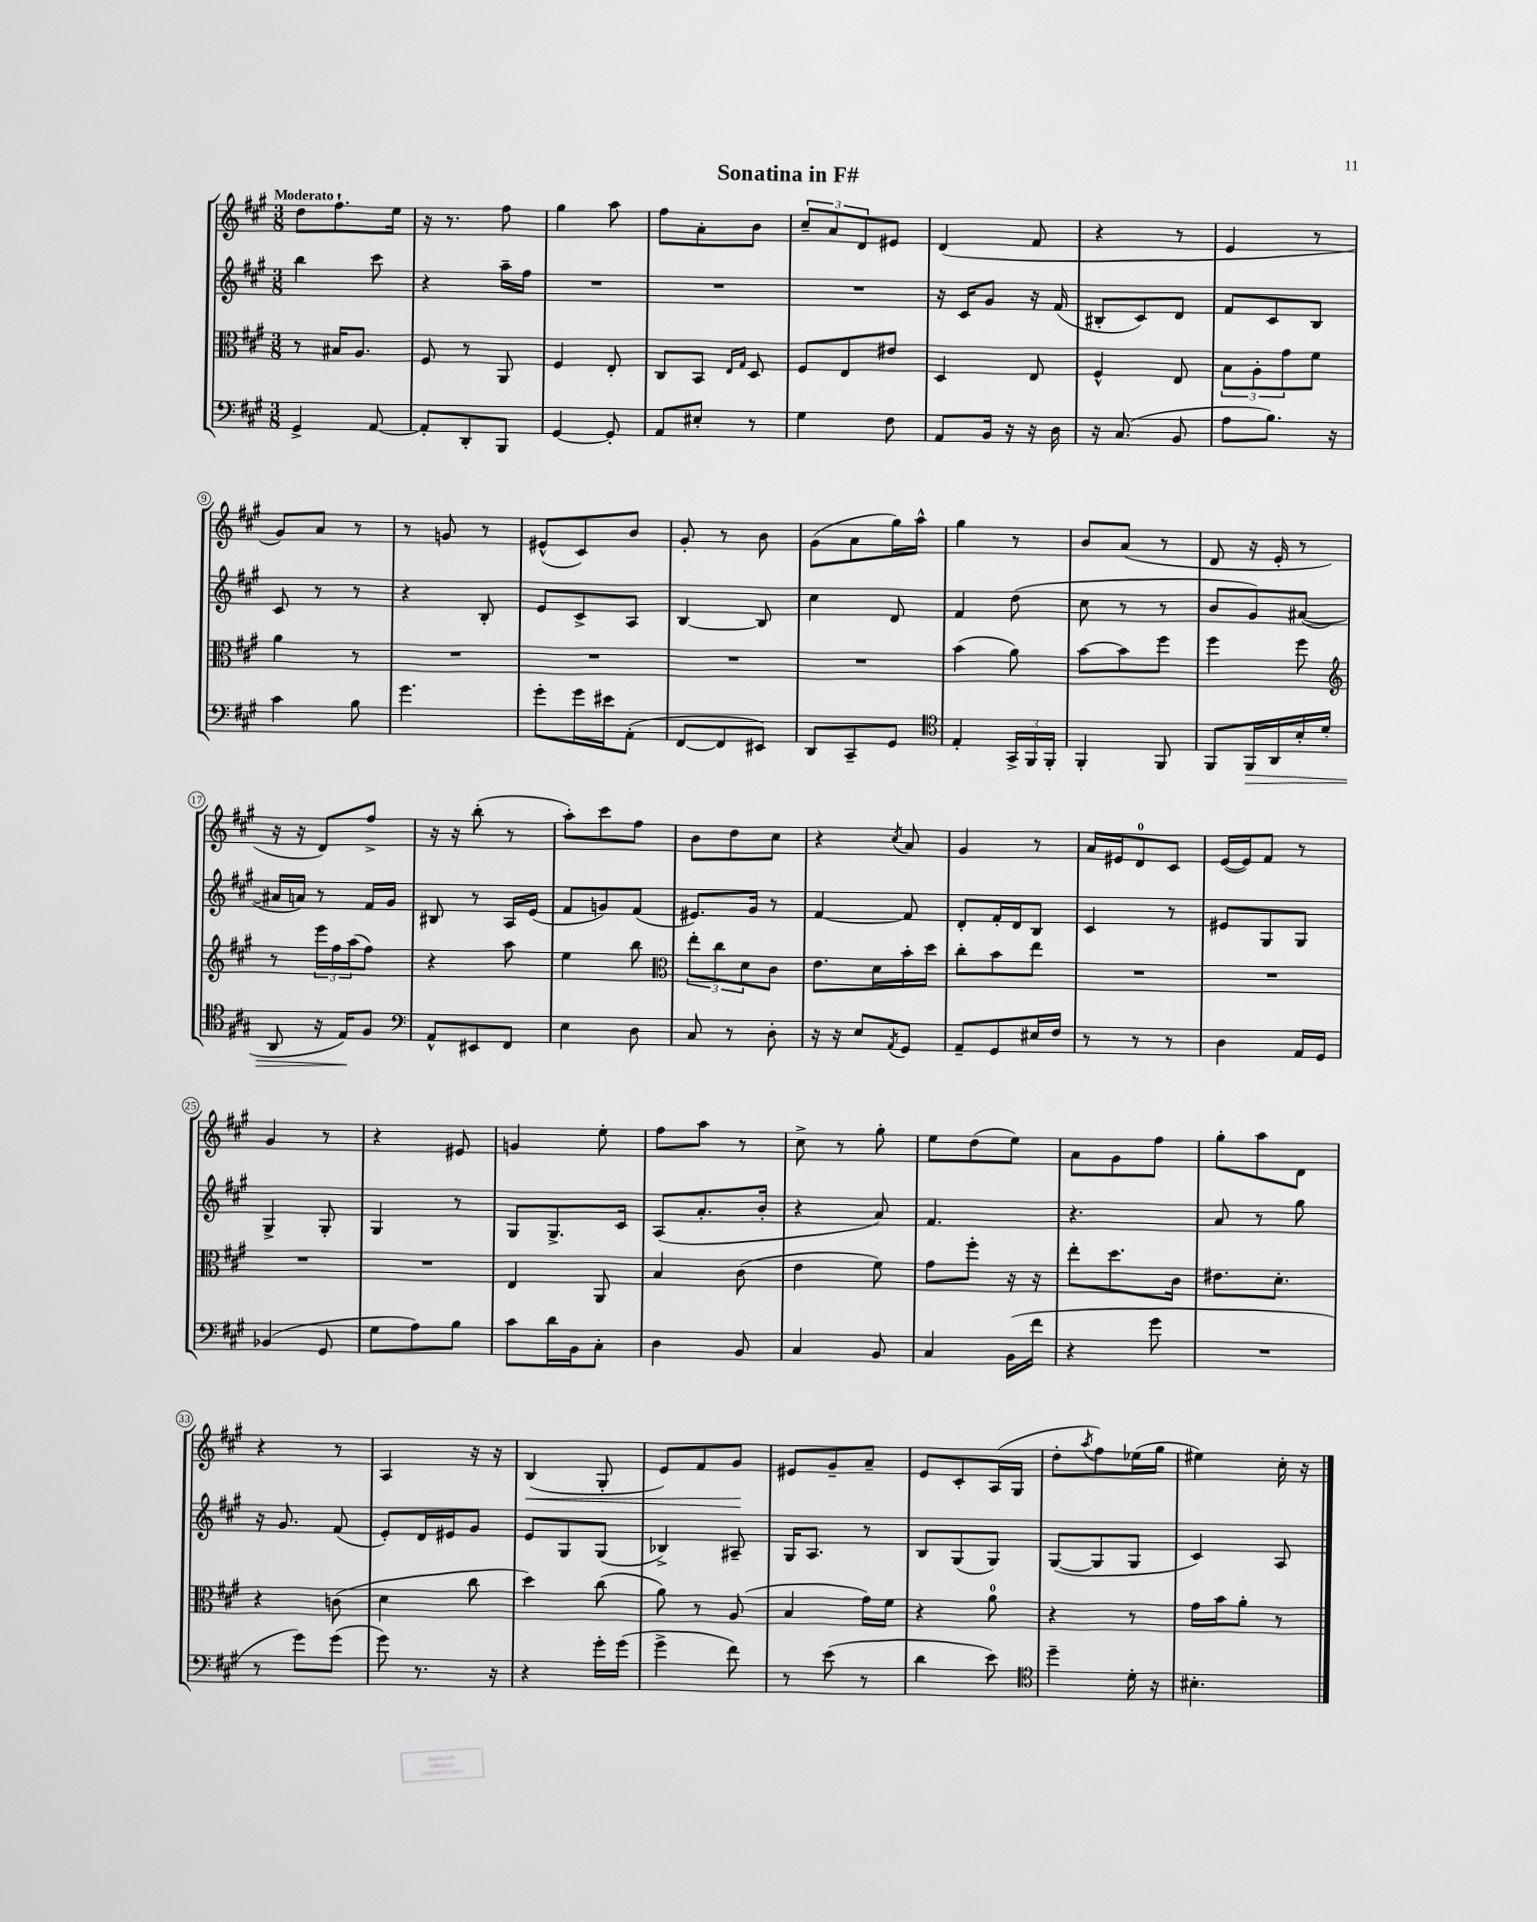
\header { title = "Sonatina in F#" }
<<
\new StaffGroup <<
\new Staff = "s0" {
    \clef treble \key a \major \numericTimeSignature \time 3/8 \tempo "Moderato"
    d''8 fis''8.-! e''16 |
    r16 r8. fis''8 |
    gis''4 a''8 |
    fis''8 a'8-. b'8 |
    \tuplet 3/2 { cis''8-- a'8 d'8 } eis'8 |
    d'4( fis'8 |
    r4 r8 |
    e'4 r8 |
    gis'8) a'8 r8 |
    r8 g'8 r8 |
    eis'8-^( cis'8) b'8 |
    gis'8-. r8 b'8 |
    gis'8( a'8 gis''16) a''16-^ |
    gis''4 r8 |
    b'8 a'8( r8 |
    d'8 r16 e'16-. r8 |
    r16 r16 d'8) fis''8-> |
    r16 r16 b''8-.( r8 |
    a''8-.) cis'''8 fis''8 |
    b'8 d''8 cis''8 |
    r4 \acciaccatura { cis''8 } a'8 |
    gis'4 r8 |
    a'16 eis'16 d'8-0 cis'8 |
    e'16~( e'16) fis'8 r8 |
    gis'4 r8 |
    r4 eis'8 |
    g'4 e''8-. |
    fis''8 a''8 r8 |
    cis''8-> r8 gis''8-. |
    e''8 d''8( e''8) |
    a'8 gis'8 fis''8 |
    gis''8-. a''8 d'8 |
    r4 r8 |
    a4 r16 r16 |
    b4\<( gis8-. |
    e'8) fis'8 gis'8\! |
    eis'8 gis'8-- a'8-- |
    e'8 cis'8-. a16( gis16 |
    d''8-. \acciaccatura { a''8 } fis''8) ees''16( gis''16 |
    eis''4) cis''16-. r16 \bar "|." |
}
\new Staff = "s1" {
    \clef treble \key a \major \numericTimeSignature \time 3/8
    b''4 cis'''8 |
    r4 a''16-- fis''16 |
    R4. |
    R4. |
    R4. |
    r16 cis'16 gis'8 r16 fis'16( |
    bis8-. cis'8) d'8 |
    fis'8 cis'8 b8 |
    cis'8 r8 r8 |
    r4 b8-. |
    e'8 cis'8-> a8 |
    b4~ b8 |
    cis''4 d'8 |
    fis'4 d''8( |
    cis''8 r8 r8 |
    b'8 gis'8) ais'8~( |
    ais'16 a'16) r8 fis'16 gis'16 |
    bis8 r8 a16 e'16( |
    fis'8 g'8) fis'8( |
    eis'8.) gis'16 r8 |
    fis'4~ fis'8 |
    d'8-. fis'16-. d'16 b8 |
    cis'4 r8 |
    eis'8 gis8 gis8 |
    gis4-> gis8-. |
    gis4 r8 |
    gis8 gis8.-> cis'16 |
    a8( a'8.-. b'16-. |
    r4 a'8) |
    fis'4. |
    r4. |
    a'8 r8 gis''8 |
    r16 gis'8. fis'8( |
    e'8-.) d'16 eis'16 gis'8 |
    e'8 gis8 gis8( |
    bes4->) ais8-- |
    gis16 a8. r8 |
    b8 gis8( gis8) |
    gis8~( gis8 gis8 |
    cis'4) a8 \bar "|." |
}
\new Staff = "s2" {
    \clef alto \key a \major \numericTimeSignature \time 3/8
    r8 bis16 a8. |
    fis8 r8 a,8 |
    fis4 e8-. |
    cis8 b,8 \grace { e16 gis16 } d8 |
    fis8 e8 eis'8 |
    d4 e8 |
    fis4-^ e8 |
    \tuplet 3/2 { b8 a8-. gis'8 } fis'8 |
    a'4 r8 |
    R4. |
    R4. |
    R4. |
    R4. |
    b'4( a'8) |
    b'8~ b'8 fis''8 |
    fis''4 fis''8 |
    \clef treble r8 \tuplet 3/2 { e'''16 fis''16 a''16( } fis''8) |
    r4 a''8 |
    e''4 b''8 |
    \clef alto \tuplet 3/2 { e''8-. cis''8 d'8 } cis'8 |
    e'8. d'16 b'16-. d''16 |
    cis''8-. b'8 e''8 |
    R4. |
    R4. |
    R4. |
    R4. |
    e4 a,8 |
    b4 cis'8( |
    e'4 fis'8) |
    gis'8 fis''8-. r16 r16 |
    e''8-. d''8. cis'16 |
    eis'8. d'8.-. |
    r4 c'8( |
    d'4 cis''8 |
    d''4) cis''8( |
    a'8) r8 a8( |
    b4 gis'16) fis'16 |
    r4 a'8-0 |
    r4 r8 |
    gis'16 b'16 a'8-. r8 \bar "|." |
}
\new Staff = "s3" {
    \clef bass \key a \major \numericTimeSignature \time 3/8
    gis,4-> a,8~ |
    a,8-. d,8-. b,,8 |
    gis,4~ gis,8-. |
    a,8 eis8-. r8 |
    gis4 fis8 |
    a,8 b,16 r16 r16 d16 |
    r16 cis8.( b,8 |
    a8 b8.) r16 |
    cis'4 b8 |
    gis'4. |
    gis'8-. gis'16 eis'16 a,8-.( |
    fis,8~ fis,8 eis,8) |
    d,8 cis,8-- gis,8 |
    \clef tenor e4-. \tuplet 3/2 { gis,16-> fis,16 fis,16-. } |
    fis,4-. fis,8 |
    fis,8 fis,16\> a,16 b16-. d'16( |
    a,8 r16 e16\!) fis8 |
    \clef bass a,8-^ eis,8 fis,8 |
    e4 d8 |
    cis8 r8 d8-. |
    r16 r16 e8 \acciaccatura { a,8 } gis,8 |
    a,8-- gis,8 eis16 fis16 |
    r8 r8 r8 |
    d4 a,16 gis,16 |
    bes,4( gis,8 |
    gis8 a8) b8 |
    cis'8 d'16 b,16 cis8-. |
    d4 b,8 |
    cis4 b,8 |
    cis4 b,16( fis'16 |
    r4 gis'8 |
    R4. |
    r8 gis'8) gis'8( |
    gis'8) r8. r16 |
    r4 gis'16-. gis'16( |
    gis'4-> fis'8) |
    r8 e'8( r8 |
    d'4 e'8) |
    \clef tenor d''4-- d'16-. r16 |
    bis4.-. \bar "|." |
}
>>
>>
\layout { \context { \Score \override BarNumber.stencil = #(make-stencil-circler 0.1 0.3 ly:text-interface::print) } }
